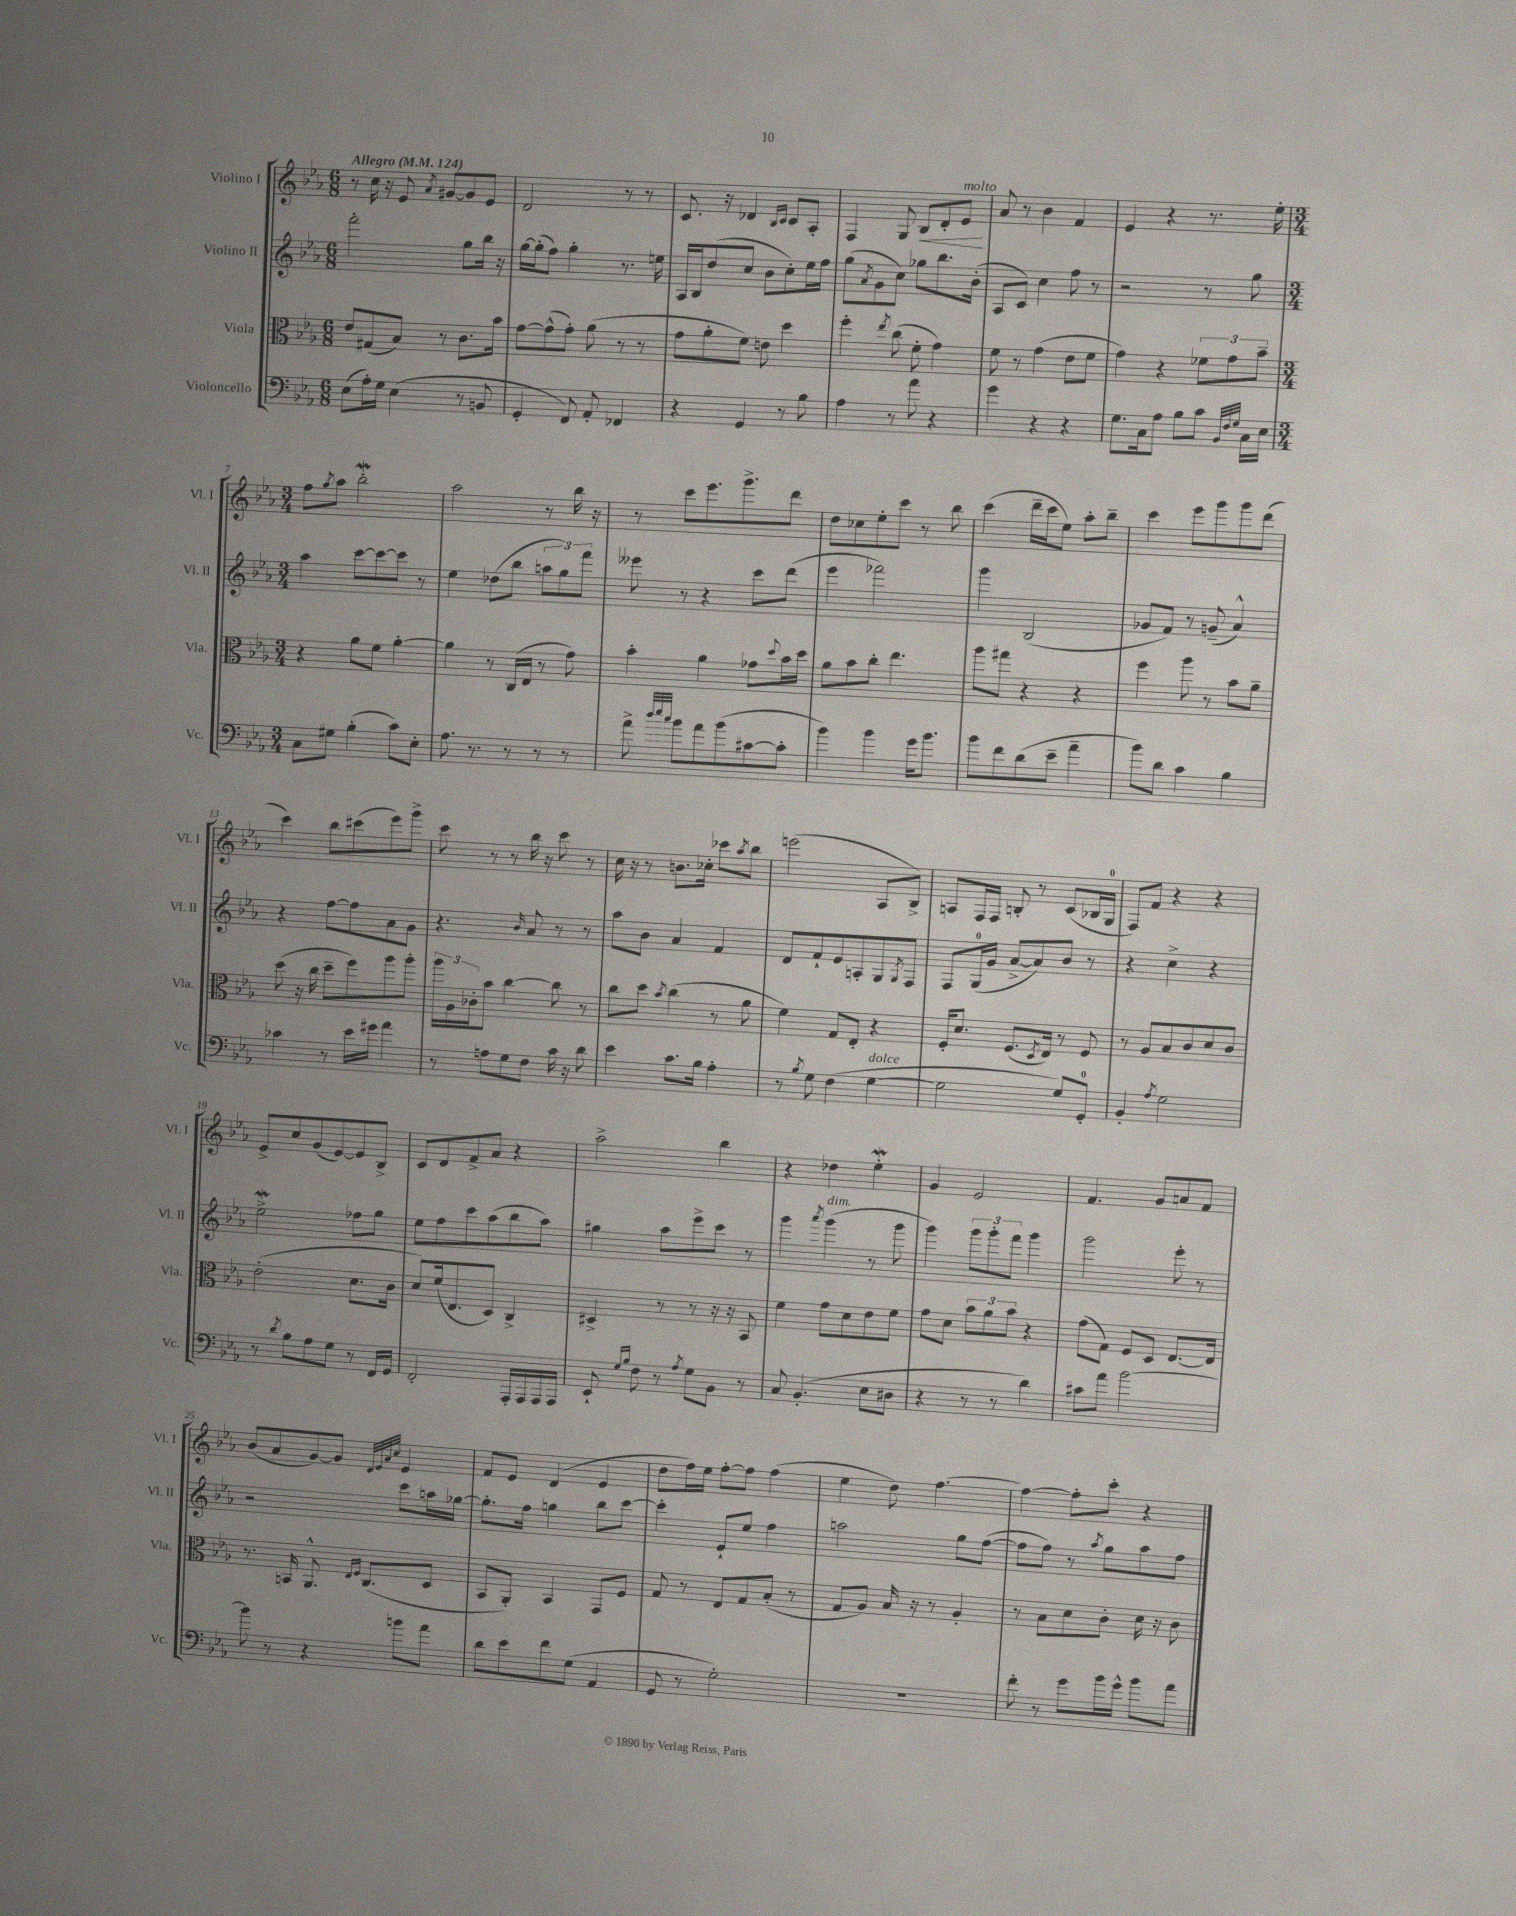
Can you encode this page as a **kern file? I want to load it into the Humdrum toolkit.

**kern	**kern	**kern	**kern
*staff4	*staff3	*staff2	*staff1
*clefF4	*clefC3	*clefG2	*clefG2
*k[b-e-a-]	*k[b-e-a-]	*k[b-e-a-]	*k[b-e-a-]
*M6/8	*M6/8	*M6/8	*M6/8
*MM124	*MM124	*MM124	*MM124
(8E-\L	8e-/L	2fff'\	8r
16A-'\L)	(8G#/	.	16cc\
16G\JJ	.	.	16r
(4E-\	8B-/J)	.	8e-/
.	.	.	8qa-/
.	8r	.	[8g#/L
8r	8.c\L	8gg\L	8g#/]
8BB/	.	16bb-\Jk	8e-/J
.	16b-\Jk	16r	.
=	=	=	=
4GG'/	[8g\L	[16gg\LL	2d/
.	.	(16gg'\]J	.
.	(8g^^\]	8ff\J)	.
8FF/)	8g'\J)	4gg'\	.
8AA-'/	(8a-\	.	.
4FF-/	8r	8.r	8r
.	8r	.	8r
.	.	16ee\	.
=	=	=	=
4r	8g\L	16A-/LL	8.c/
.	.	16B-/J	.
.	8a-'\	(8dd/	.
.	.	.	16r
4GG/	8f\J)	8cc/J	4d-/
.	8e\	8b-\L	.
.	.	.	16qqB-/LL
.	.	.	16qqc/JJ
8r	4dd\	8cc'\)	8c/L
8B-\	.	16ee-\L	8A-'/J
.	.	16ff\JJ	.
=	=	=	=
4A-\	4ff'\	(8gg\L	4F/
.	.	8qa-/	.
.	.	8g\	.
.	8qee-/	.	.
8r	(8cc\	8cc\J)	8G/
8a-\	8f'\	8gg-\L	8B-/L
4r	4g\)	8.bb-\	8d'/
.	.	.	8e-/J
.	.	(16b-'\Jk	.
=	=	=	=
4g\	8f\	8A-/L	8a-/
.	8r	8c/J)	8r
4r	(4g\	4cc\	4b-\
4r	8e-\L	8ff\	4f/
.	8f\J	8r	.
=	=	=	=
8.G\L	4g\)	2r	4e-/
16C\k	.	.	.
8A-\J	4r	.	4r
8B-\L	.	.	.
8c\J	12f-\L	8r	8.r
.	12g\	.	.
32qqBB-/LLL	.	.	.
32qqF/	.	.	.
32qqG/JJJ	.	.	.
16C\LL	.	8gg\	.
.	12b-~\J	.	.
16E-\JJ	.	.	16ee-'\
=	=	=	=
*M3/4	*M3/4	*M3/4	*M3/4
8C\L	4r	4aa-\	8ff\L
.	.	.	8qgg/
8G#\J	.	.	8aa-\J
(4B-'\	8a-\L	[8ccc\L	2bb-'\
.	8f\J	8ccc\_	.
8c\L)	[4a-'\	8ccc\]J	.
8E-'\J	.	8r	.
=	=	=	=
8.A-\	4a-\]	4ee-\	2aa-\
8.r	.	.	.
.	8r	(8dd-\L	.
8r	(16C/LL	8bb-\J	.
.	16E-/JJ	.	.
8r	8r	12aa\L	8r
.	.	12gg\)	.
8r	8g\)	.	16bb-\
.	.	12fff\J	.
.	.	.	16r
=	=	=	=
8a-^\	4b-'\	8eee--\	8r
32qqdd/LLL	.	.	.
32qqee-/	.	.	.
32qqcc/JJJ	.	.	.
8b-\L	.	8r	8ccc\L
8a-\	4a-\	4r	8.eee-\
(8b-\	.	.	.
.	.	.	8.ggg^\
[8c#\	8g-\L	8ccc\L	.
.	8qqdd/	.	.
8c#'\]J	16b-\L	(8ddd\J	8ddd\J
.	16dd\JJ	.	.
=	=	=	=
4b-\)	8a-\L	4eee-\	8dd\L
.	8b-\	.	8cc-\
4b-\	8cc'\J	2fff-\)	8ee-'\
.	4.ee-\	.	8ccc\J
16g\LK	.	.	8r
8.b-\J	.	.	.
.	.	.	8bb-\
=	=	=	=
8b-\L	8aa-\L	4ggg\	(4ccc\
8f\	8gg#\J	.	.
(8d\	4r	(2B-/	16ddd~\LL
.	.	.	16ccc\J
8e-~\J	.	.	8ee-\J)
4a-~\	4r	.	8aa-'\L
.	.	.	8bb-~\J
=	=	=	=
8b-\L)	4ff\	8g-/L	4ccc\
8d\J	.	8f/J)	.
4c\	8aa-\	8r	8eee-\L
.	8r	(8g~/	8ggg\
4B-\	8b-\L	4a-^^/)	8ggg\
.	8a-~\J	.	(8ddd\J
=	=	=	=
4c-\	(8dd\	4r	4ccc\)
.	16r	.	.
.	16cc\	.	.
8r	8dd~\L	[8ff\L	8bb-\L
16e-\LL	8ff\)	8ff\]	(8ccc#\
16g#\JJ	.	.	.
4a-\	8aa-\	8a-\	8eee-\)
.	8aa-'\J	8g\J	8ggg^\J
=	=	=	=
8r	24aa-\LL	4.r	8ccc\
.	24A-\	.	.
.	24c-'\J	.	.
8A\L	8b-\J	.	8r
8G\	[4cc\	.	8r
.	.	16qqb-/	.
8F\J	.	8a-/	16bb-\
.	.	.	16r
16c\	8cc\]	8r	8ccc\
16r	.	.	.
8d\	8r	8r	8r
=	=	=	=
4e-\	8cc\L	8aa-\L	16cc\
.	.	.	16r
.	8dd\J	8b-\J	8r
.	8qb-/	.	.
8.c\L	(4cc\	4a-/	8.b\L
16B-\Jk	.	.	16cc-'\Jk
4A-'\	8r	4f/	8ccc-\L
.	.	.	8qaa-/
.	8a-\	.	8bb-\J
=	=	=	=
8r	4f\)	8d/L	(2eee\
8qB-/	.	.	.
8G\	.	8f`/	.
(4F\	8G/L	8e-/	.
.	8E-'/J	8A'/	.
[4G\	4r	8G/	8A-/L
.	.	8qG/	.
.	.	8F/J	8B-^/J)
=	=	=	=
2G\]	16F'/LK	8F/L	8A/L
.	8.d/J	.	.
.	.	(16G/L	16F/L
.	.	16g/JJ	16F/JJ
.	(8.F/L	[8a-^/L	8B'/
.	.	8a-/])	8r
.	8qD/	.	.
.	16E-/Jk)	.	.
8G/L)	8r	8b-/J	(8c/L
8GG'/J	8F/	8r	16B-/L
.	.	.	16G/JJ
=	=	=	=
4BB-'/	8r	4r	8F/L)
.	8A-/L	.	8f/J
8qA-/	.	.	.
2G\	8B-/	4cc^\	4r
.	8c/	.	.
.	8d/	4r	4r
.	8c/J	.	.
=	=	=	=
8r	(2e-'\	2ee-^\	8e-^/L
8qd/	.	.	.
8B-\L	.	.	8cc/
8A-\	.	.	(8g/
8G\J	.	.	[8e-/)
8r	8.d\L	8ff-\L	8e-/]
16FF/LL	.	8gg\J	8B-^/J
16GG/JJ	16c\Jk	.	.
=	=	=	=
2FF'/	8d/L)	8ee-\L	8c/L
.	(16f/k	8ff\	8d/
.	8.E-/	.	.
.	.	8ccc\	8f^/
.	8D/J)	(8aa-\	8a-/J
16AAA-'/LL	4C^/	8bb-\	4r
16AAA-/	.	.	.
16AAA-/	.	8aa-\J)	.
16AAA-/JJ	.	.	.
=	=	=	=
8EE-`/	4D#^/	4gg#\	2aa-^\
16qqG/LL	.	.	.
16qqB-/JJ	.	.	.
8F\	.	.	.
8r	8r	8aa-\L	.
8qA-/	.	.	.
8G\L	8r	8eee-^\	.
8BB-\J	16r	8ccc\J	4bb-\
.	16r	.	.
8r	8BB-/	8r	.
=	=	=	=
8C/	4f\	4ggg\	4r
(4.BB-'/	.	.	.
.	.	8qaaa-/	.
.	8g\L	(4ggg\	4dd-\
.	8d\	.	.
8E-\L	8e-\	8r	4ee-'\
8D#\J	8f\J	8ggg\	.
=	=	=	=
4r	8g\L	4ggg\)	4g/
.	8d\J	.	.
8r	12b-\L	12ggg\L	2e-/
.	12a-\	12ggg'\	.
8r	.	.	.
.	12b-\J	12fff\J	.
4d\)	4r	4ggg\	.
=	=	=	=
8c#\L	(8g\L	2ggg\	4.f/
8a-\J	8G\J)	.	.
[2b-\	8F/L	.	.
.	8D/J	.	8g/L
.	[8.E-/L	8eee-'\	8a/
.	.	8r	8f/J
.	16E-/]Jk	.	.
=	=	=	=
8b-\]	8.r	2r	(8b-/L
8r	.	.	8a-/
.	16BB/	.	.
4r	8.AA-^^/	.	[8g/)
.	.	.	8g/]J
.	16qqE-/LL	.	.
.	16qqF/JJ	.	.
.	(8.C/L	.	.
.	.	.	32qqd/LLL
.	.	.	32qqe-/
.	.	.	32qqa-/
.	.	.	32qqcc/JJJ
8b\L	.	8ccc\L	4e-/
8a-\J	8D/J	16aa\L	.
.	.	[16gg-\JJ	.
=	=	=	=
8d\L	8BB-/L	8.gg-'\]L	8f/L
8e-\	8AA-'/J)	.	8e-/J
.	.	16ff\Jk	.
8f\	4BB-/	4gg\	(4d/
(8G\J	.	.	.
4AA-/	8GG/L	8bb-\L	4e-/
.	8F/J	[8ccc\J	.
=	=	=	=
8GG/	8G/	4ccc'\]	8dd\L
8r	8r	.	16ff\L)
.	.	.	16ee-\JJ
2G'\)	8E-/L	8e-`/L	[8ff'\L
.	8G/	8ee-/J	8ff\]J
.	(8B-'/J	4ff\	(4ff\
.	8r	.	.
=	=	=	=
2.r	8G/L	2aa\	4ee-\
.	8A-/J)	.	.
.	16B-/	.	8dd\)
.	16r	.	.
.	8r	.	[4.ff\
.	4A-'/	8gg\L	.
.	.	([8ff\J	.
=	=	=	=
8f'\	8r	8ff\]L	4ff\_
8r	8B-\L	8ff\J)	.
8g\L	8d\	8r	8ff'\]L
.	.	8qaa-/	.
16b-\L	8c'\J	8gg\L	8ccc'\J
16g^^\JJ	.	.	.
8b-\L	16d\	8aa-\	4r
.	16r	.	.
8a-\J	8c\	8ff\J	.
==	==	==	==
*-	*-	*-	*-
